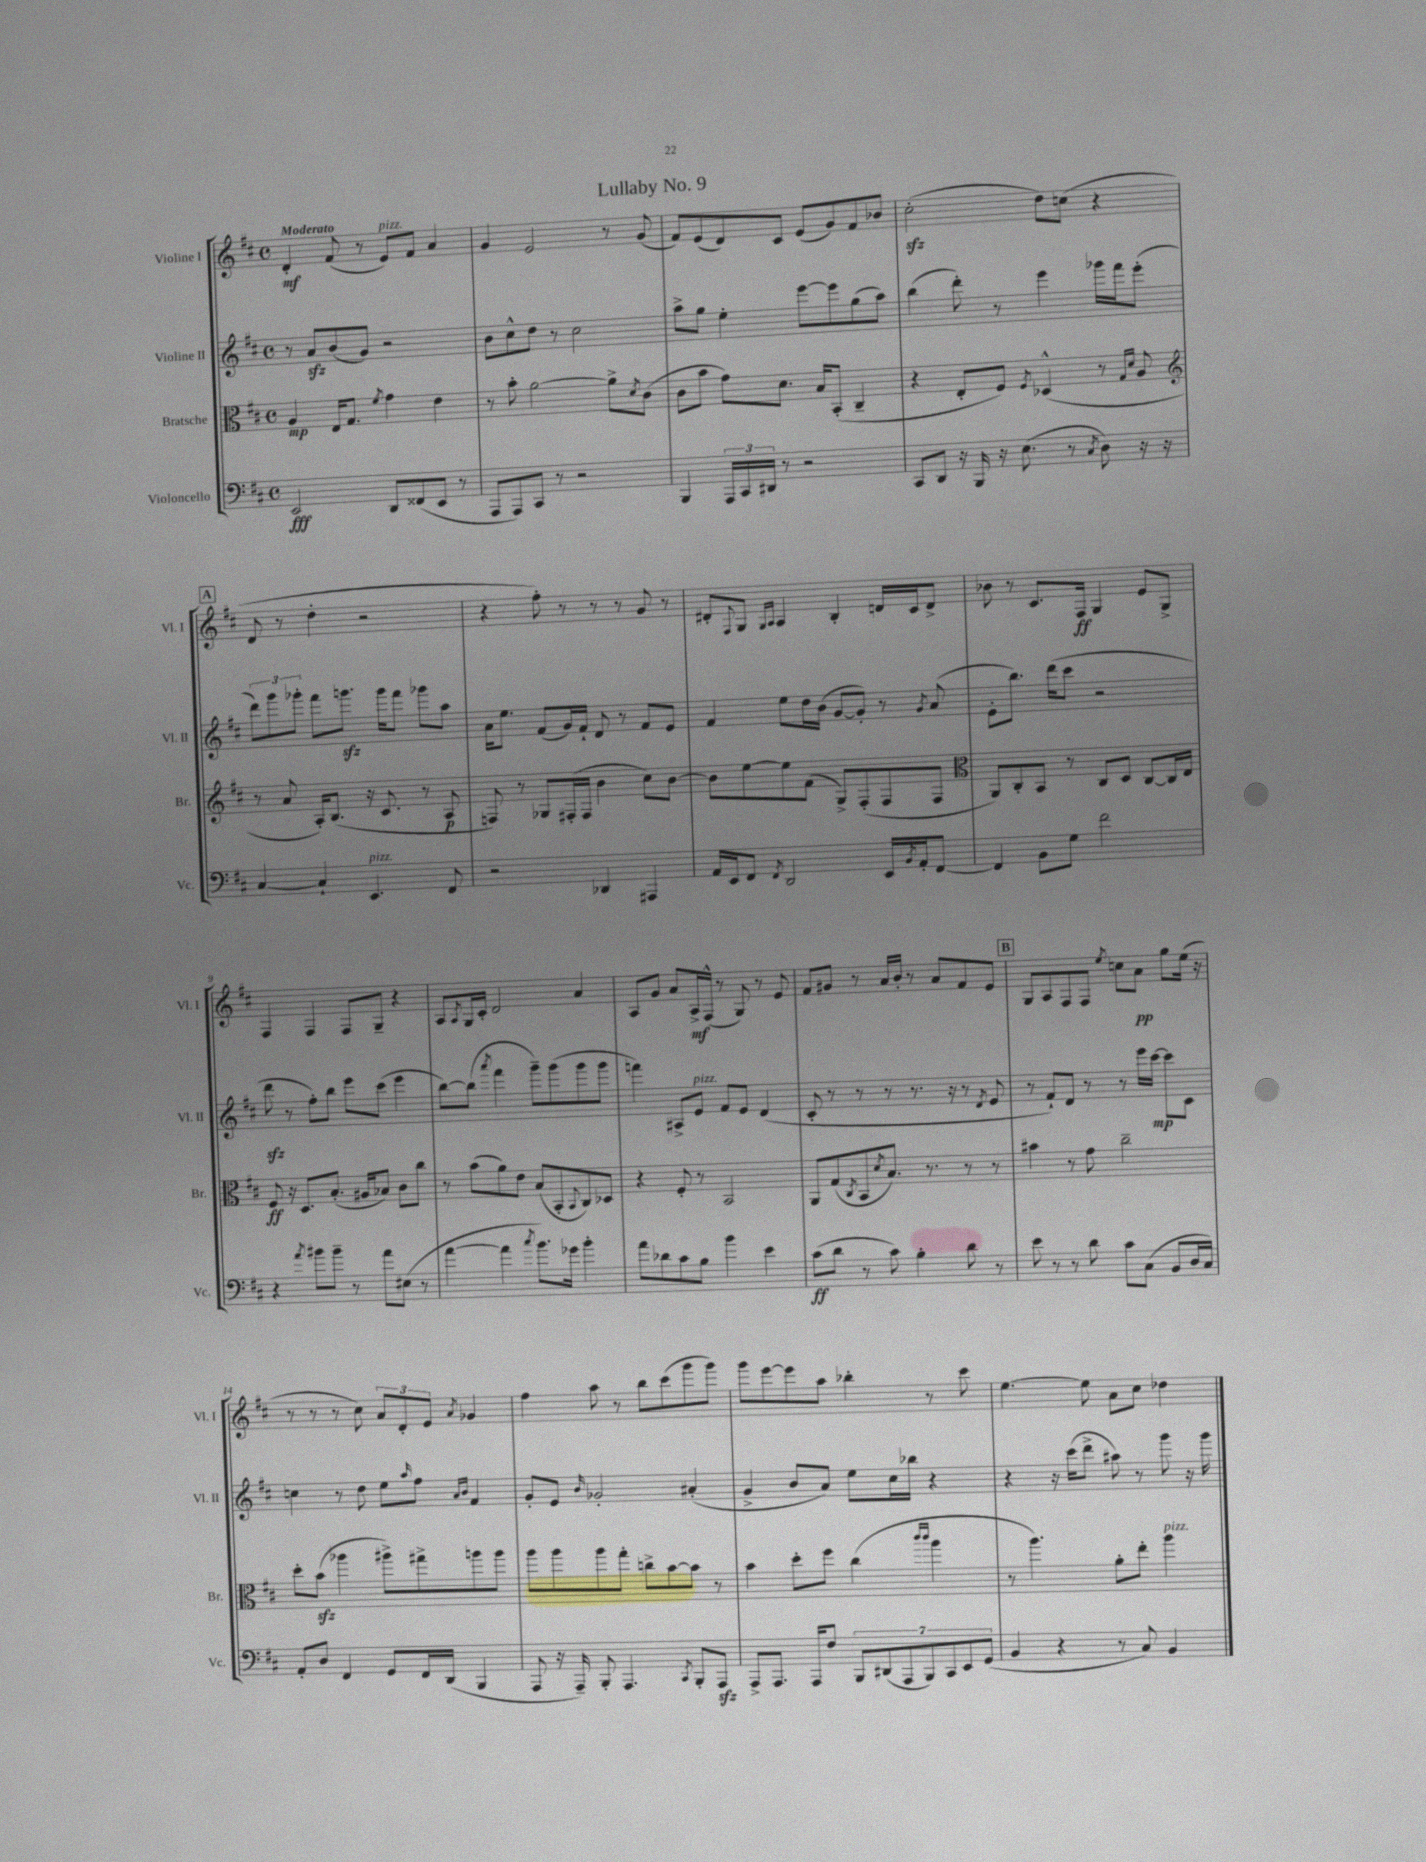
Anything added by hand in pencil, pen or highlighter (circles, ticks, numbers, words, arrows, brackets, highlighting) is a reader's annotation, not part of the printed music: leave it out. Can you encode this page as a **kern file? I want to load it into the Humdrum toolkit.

**kern	**dynam	**kern	**dynam	**kern	**dynam	**kern	**dynam
*part4	*part4	*part3	*part3	*part2	*part2	*part1	*part1
*staff4	*staff4	*staff3	*staff3	*staff2	*staff2	*staff1	*staff1
*I"Violoncello	*	*I"Bratsche	*	*I"Violine II	*	*I"Violine I	*
*I'Vc.	*	*I'Br.	*	*I'Vl. II	*	*I'Vl. I	*
*clefF4	*	*clefC3	*	*clefG2	*	*clefG2	*
*k[f#c#]	*	*k[f#c#]	*	*k[f#c#]	*	*k[f#c#]	*
*M4/4	*	*M4/4	*	*M4/4	*	*M4/4	*
*met(c)	*	*met(c)	*	*met(c)	*	*met(c)	*
=1	=1	=1	=1	=1	=1	=1	=1
!	!	!	!	!	!	!LO:TX:a:B:t=Moderato	!
2EE/	fff	4A/	mp	8r	.	4d'/	mf
.	.	.	.	8azz/L	.	.	.
.	.	16E/KL	.	(8b/	.	(8f#/	.
.	.	8.G/J	.	.	.	.	.
.	.	.	.	8g/J)	.	8r	.
.	.	8qf#/	.	.	.	.	.
!	!	!	!	!	!	!LO:TX:a:i:t=pizz.	!
8DD/L	.	4g\	.	2r	.	8e/L)	.
(8FF##X/	.	.	.	.	.	8f#/J	.
8EE/J	.	4e\	.	.	.	4a/	.
8r	.	.	.	.	.	.	.
=2	=2	=2	=2	=2	=2	=2	=2
8AAA/L	.	8r	.	8b\L	.	4g/	.
8AAA/)	.	8b'\	.	8cc#^^\	.	.	.
8CC#/J	.	[2a\	.	8dd\J	.	2e/	.
8r	.	.	.	8r	.	.	.
2r	.	.	.	2cc#\	.	.	.
.	.	8a^\L]	.	.	.	8r	.
.	.	8qd/	.	.	.	.	.
.	.	(8c#\J	.	.	.	(8g/	.
=3	=3	=3	=3	=3	=3	=3	=3
4BBB/	.	8c#\L	.	8aa^\L	.	8f#/L)	.
.	.	8b\J	.	8gg\J	.	(8e/	.
24AAA/LL	.	8g\L)	.	4ee'\	.	8d/)	.
24CC#/	.	.	.	.	.	.	.
24DD#X/JJ	.	.	.	.	.	.	.
8r	.	8.d\J	.	.	.	8c#/J	.
2r	.	.	.	[8eee\L	.	(8e/L	.
.	.	16B/KL	.	.	.	.	.
.	.	(8BB'/J	.	8eee\]	.	8g/)	.
.	.	4C#~/	.	(8gg\	.	8f#/	.
.	.	.	.	8aa\J)	.	8b-X/J	.
=4	=4	=4	=4	=4	=4	=4	=4
8CC#/L	.	4r	.	(4bb\	.	(2cc#zz'\	.
8DD/J	.	.	.	.	.	.	.
16r	.	8E'/L	.	8ddd'\)	.	.	.
16BBB/	.	.	.	.	.	.	.
16r	.	8F#/J)	.	8r	.	.	.
(8.E\	.	.	.	.	.	.	.
.	.	8qF#/	.	.	.	.	.
.	.	(4D-X^^/	.	4eee\	.	8dd\L)	.
8r	.	.	.	.	.	(8ccn\J	.
8qC#/	.	.	.	.	.	.	.
8D\)	.	8r	.	16ggg-X\LL	.	4r	.
.	.	.	.	16fff#\J	.	.	.
.	.	16qqG/LL	.	.	.	.	.
.	.	16qqd/JJ	.	.	.	.	.
16r	.	8A/	.	(8eee'\J	.	.	.
16r	.	.	.	.	.	.	.
!!LO:LB:g=z
!!LO:REH:place=s1:t=A
=5	=5	=5	=5	=5	=5	=5	=5
*	*	*clefG2	*	*	*	*	*
[4C#/	.	8r	.	12ddd\L)	.	8d/	.
.	.	.	.	12ggg\	.	.	.
.	.	8a/	.	.	.	8r	.
.	.	.	.	12ggg-X'\J	.	.	.
4C#`/]	.	16A'/KL)	.	8fff#\L	.	4dd'\	.
.	.	(8.B/J	.	.	.	.	.
.	.	.	.	8.gggnzz\J	.	.	.
!LO:TX:a:i:t=pizz.	!	!	!	!	!	!	!
4.EE/	.	16r	.	.	.	2r	.
.	.	8.c#/	.	16ggg\KL	.	.	.
.	.	.	.	8fff#\J	.	.	.
.	.	8r	.	8ggg-X\L	.	.	.
8FF#/	.	8A/	p	8aa\J	.	.	.
=6	=6	=6	=6	=6	=6	=6	=6
2r	.	8Fn/)	.	16a\KL	.	4r	.
.	.	.	.	8.ee\J	.	.	.
.	.	8r	.	.	.	.	.
.	.	8G-X/L	.	(8f#/L	.	8ff#'\)	.
.	.	(16F#X'/L	.	16g/L)	.	8r	.
.	.	16F#/JJ	.	16f#`/JJ	.	.	.
4DD-X/	.	4b\	.	8d/	.	8r	.
.	.	.	.	8r	.	8r	.
4AAA#X/	.	8cc#\L)	.	8f#/L	.	8g/	.
.	.	[8b\J	.	8e/J	.	8r	.
=7	=7	=7	=7	=7	=7	=7	=7
16AA/LL	.	8b\L]	.	4f#/	.	8d#X'/L	.
16EE/J	.	.	.	.	.	.	.
.	.	.	.	.	.	8qqF#/	.
8FF#/J	.	[8ee\	.	.	.	8G/J	.
.	.	.	.	.	.	16qqG/LL	.
8qFF#/	.	.	.	.	.	16qqA/JJ	.
2DD/	.	8ee\]	.	8ee\L	.	4A/	.
.	.	(8f#\J	.	16dd\L	.	.	.
.	.	.	.	(16b\JJ	.	.	.
.	.	8G^/L)	.	[8g/L	.	4B'/	.
.	.	(8F#'/	.	8g'/J])	.	.	.
16EE/LL	.	8F#/	.	8r	.	16dn/LL	.
8qBB/	.	.	.	.	.	.	.
16AA'/J	.	.	.	.	.	16c#/J	.
.	.	.	.	8qg/	.	.	.
[8FF#/J	.	8F#/J	.	(8a/	.	8d^/J	.
=8	=8	=8	=8	=8	=8	=8	=8
*	*	*clefC3	*	*	*	*	*
4FF#/]	.	8AA/L)	.	8e'\L	.	8b-X\	.
.	.	8C#'/	.	8.bb\J)	.	8r	.
8BB\L	.	8BB/J	.	.	.	8.c#/L	.
.	.	.	.	(16ddd\KL	.	.	.
8G\J	.	8r	.	8ccc#\J	.	.	.
.	.	.	.	.	.	16F#/Jk	ff
2f#\	.	8C#/L	.	2r	.	4G/	.
.	.	8D/J	.	.	.	.	.
.	.	[8C#/L	.	.	.	8e/L	.
.	.	16C#/L]	.	.	.	8G^/J	.
.	.	16E/JJ	.	.	.	.	.
!!LO:LB:g=z
=9	=9	=9	=9	=9	=9	=9	=9
4r	.	8F#/	ff	8dddzz\	.	4F#/	.
.	.	16r	.	8r	.	.	.
.	.	8.D/L	.	.	.	.	.
8qa/	.	.	.	.	.	.	.
8b#X\L	.	.	.	8ff#'\L)	.	4F#/	.
8b#~\J	.	(8.B'/J	.	8bb\J	.	.	.
8r	.	.	.	8eee\L	.	8F#/L	.
.	.	16A#X/KL	.	.	.	.	.
8a\L	.	8B-X/J)	.	(8ccc#\J	.	8G~/J	.
(8E#X\J	.	8c#\L	.	4eee\	.	4r	.
8r	.	8cc#\J	.	.	.	.	.
=10	=10	=10	=10	=10	=10	=10	=10
[4a\	.	8r	.	[8bb\L)	.	8A/L	.
.	.	.	.	.	.	8qA/	.
.	.	(8b\L	.	(8bb\J]	.	16G/L	.
.	.	.	.	.	.	16c#'/JJ	.
.	.	.	.	8qaaa/	.	.	.
4a\]	.	8a\)	.	4fff#\	.	2d/	.
.	.	8e\J	.	.	.	.	.
8qcc#/	.	.	.	.	.	.	.
8.b\L)	.	(8B/L	.	8ggg~\L)	.	.	.
.	.	8BB'/	.	(8ggg\	.	.	.
16g-X\Jk	.	.	.	.	.	.	.
.	.	8qqBB/	.	.	.	.	.
4b'\	.	8C#/)	.	8ggg\	.	4a/	.
.	.	8D-X/J	.	8ggg\J	.	.	.
=11	=11	=11	=11	=11	=11	=11	=11
8a\L	.	4r	.	4fffn\)	.	8A/L	.
8d-X\	.	.	.	.	.	8g/J	.
8c#\	.	8F#'/	.	8A#X^/L	.	8a/L	.
!	!	!	!	!LO:TX:a:i:t=pizz.	!	!	!
8B\J	.	8r	.	8e/J	.	16A^/L	mf
.	.	.	.	.	.	(16F#^^/JJ	.
4b\	.	2BB/	.	8f#/L	.	8r	.
.	.	.	.	8e/J	.	8G/)	.
4e\	.	.	.	(4d/	.	8r	.
.	.	.	.	.	.	8e/	.
=12	=12	=12	=12	=12	=12	=12	=12
(8c#\L	ff	8AA/L	.	8c#'/	.	8f#/L	.
8d\J	.	(8G/	.	8r	.	8g#X/J	.
.	.	8qC#/	.	.	.	.	.
8r	.	8BB/	.	8r	.	8r	.
.	.	8qd/	.	.	.	.	.
8c#\)	.	8.B/J)	.	8r	.	16a/LL	.
.	.	.	.	.	.	16b'/JJ	.
4B'\	.	.	.	8.r	.	8r	.
.	.	8.r	.	.	.	.	.
.	.	.	.	.	.	8a/L	.
.	.	.	.	16r	.	.	.
8d\	.	8r	.	8r	.	8f#/	.
.	.	.	.	8qd/	.	.	.
8r	.	8r	.	8e/	.	8e/J	.
!!LO:REH:place=s1:t=B
=13	=13	=13	=13	=13	=13	=13	=13
8e\	.	4b#X\	.	8r	.	8G/L	.
8r	.	.	.	8f#`/L)	.	8A/	.
8r	.	8r	.	8d/J	.	8F#/	.
8d\	.	8g\	.	8r	.	8F#/J	.
.	.	.	.	.	.	8qee/	.
8c#\L	.	2cc#~\	.	8r	.	8ccn\L	.
(8C#\J	.	.	.	16eee\LL	.	8a\J	pp
.	.	.	.	[16ccc#\JJ	mp	.	.
8BB/L	.	.	.	8ccc#\L]	.	8gg\L	.
16D/L	.	.	.	8c#\J	.	(16ee\Jk	.
16C#/JJ)	.	.	.	.	.	16r	.
!!LO:LB:g=z
=14	=14	=14	=14	=14	=14	=14	=14
8AA'/L	.	8dd'\L	.	4ccn\	.	8r	.
8D/J	.	(8bzz\J	.	.	.	8r	.
4FF#/	.	4aa-X\	.	8r	.	8r	.
.	.	.	.	8dd\	.	8cc#\)	.
8GG/L	.	8aa#X^\L)	.	8ee\L	.	12a/L	.
.	.	.	.	.	.	12d'/	.
.	.	.	.	16qqaa/	.	.	.
16FF#/L	.	8gg#X^\	.	8ff#\J	.	.	.
.	.	.	.	.	.	12e/J	.
(16DD/JJ	.	.	.	.	.	.	.
.	.	.	.	16qqa/LL	.	.	.
.	.	.	.	16qqb/JJ	.	8qa/	.
4BBB/	.	8aan\	.	4f#/	.	4g-X/	.
.	.	8aa\J	.	.	.	.	.
=15	=15	=15	=15	=15	=15	=15	=15
8AAA/	.	8aa\L	.	8g'/L	.	4ff#\	.
16r	.	8aa\	.	8e/J	.	.	.
16AAA~/)	.	.	.	.	.	.	.
.	.	.	.	16qqb/	.	.	.
8BBB'/	.	8aa\	.	2g-X'/	.	8aa\	.
4.AAA/	.	8gg'\J	.	.	.	8r	.
.	.	8ccn^\L	.	.	.	8bb\L	.
.	.	[8b\	.	.	.	(8ccc#\	.
8qCC#/	.	.	.	.	.	.	.
8BBB'/L	.	8b\J]	.	(4a#X'/	.	8ggg\	.
8AAAzz/J	.	8r	.	.	.	8ggg\J)	.
=16	=16	=16	=16	=16	=16	=16	=16
8AAA^/L	.	4b\	.	4g^/	.	8ggg\L	.
8.AAA/J	.	.	.	.	.	[8eee\	.
.	.	8dd'\L	.	8b/L	.	8eee\]	.
16AAA/KL	.	.	.	.	.	.	.
8F#/J	.	8ff#\J	.	8a/J)	.	8aa\J	.
14BBB/L	.	(4cc#\	.	8ee\L	.	4bb-X'\	.
(14DD#X/	.	.	.	.	.	.	.
.	.	.	.	16cc#\L	.	.	.
14AAA/	.	.	.	.	.	.	.
.	.	.	.	16bb-X\JJ	.	.	.
14BBB/)	.	.	.	.	.	.	.
.	.	16qqccc#/LL	.	.	.	.	.
.	.	16qqccc#/JJ	.	.	.	.	.
.	.	4aa\	.	4r	.	8r	.
14CC#/	.	.	.	.	.	.	.
14EE/	.	.	.	.	.	.	.
.	.	.	.	.	.	8ccc#\	.
(14GG/J	.	.	.	.	.	.	.
=17	=17	=17	=17	=17	=17	=17	=17
4BB/	.	8r	.	4r	.	[4.ee\	.
.	.	4.aa\)	.	.	.	.	.
4r	.	.	.	16r	.	.	.
.	.	.	.	(16ccc#\KL	.	.	.
.	.	.	.	8ddd^\J	.	8ee\]	.
8r	.	8a'\L	.	8aa#X\)	.	8a\L	.
8C#/)	.	8ee'\J	.	8r	.	8cc#\J	.
!	!	!LO:TX:a:i:t=pizz.	!	!	!	!	!
4BB/	.	4aa\	.	8ggg\	.	4dd-X\	.
.	.	.	.	16r	.	.	.
.	.	.	.	16ggg\	.	.	.
==	==	==	==	==	==	==	==
*-	*-	*-	*-	*-	*-	*-	*-
